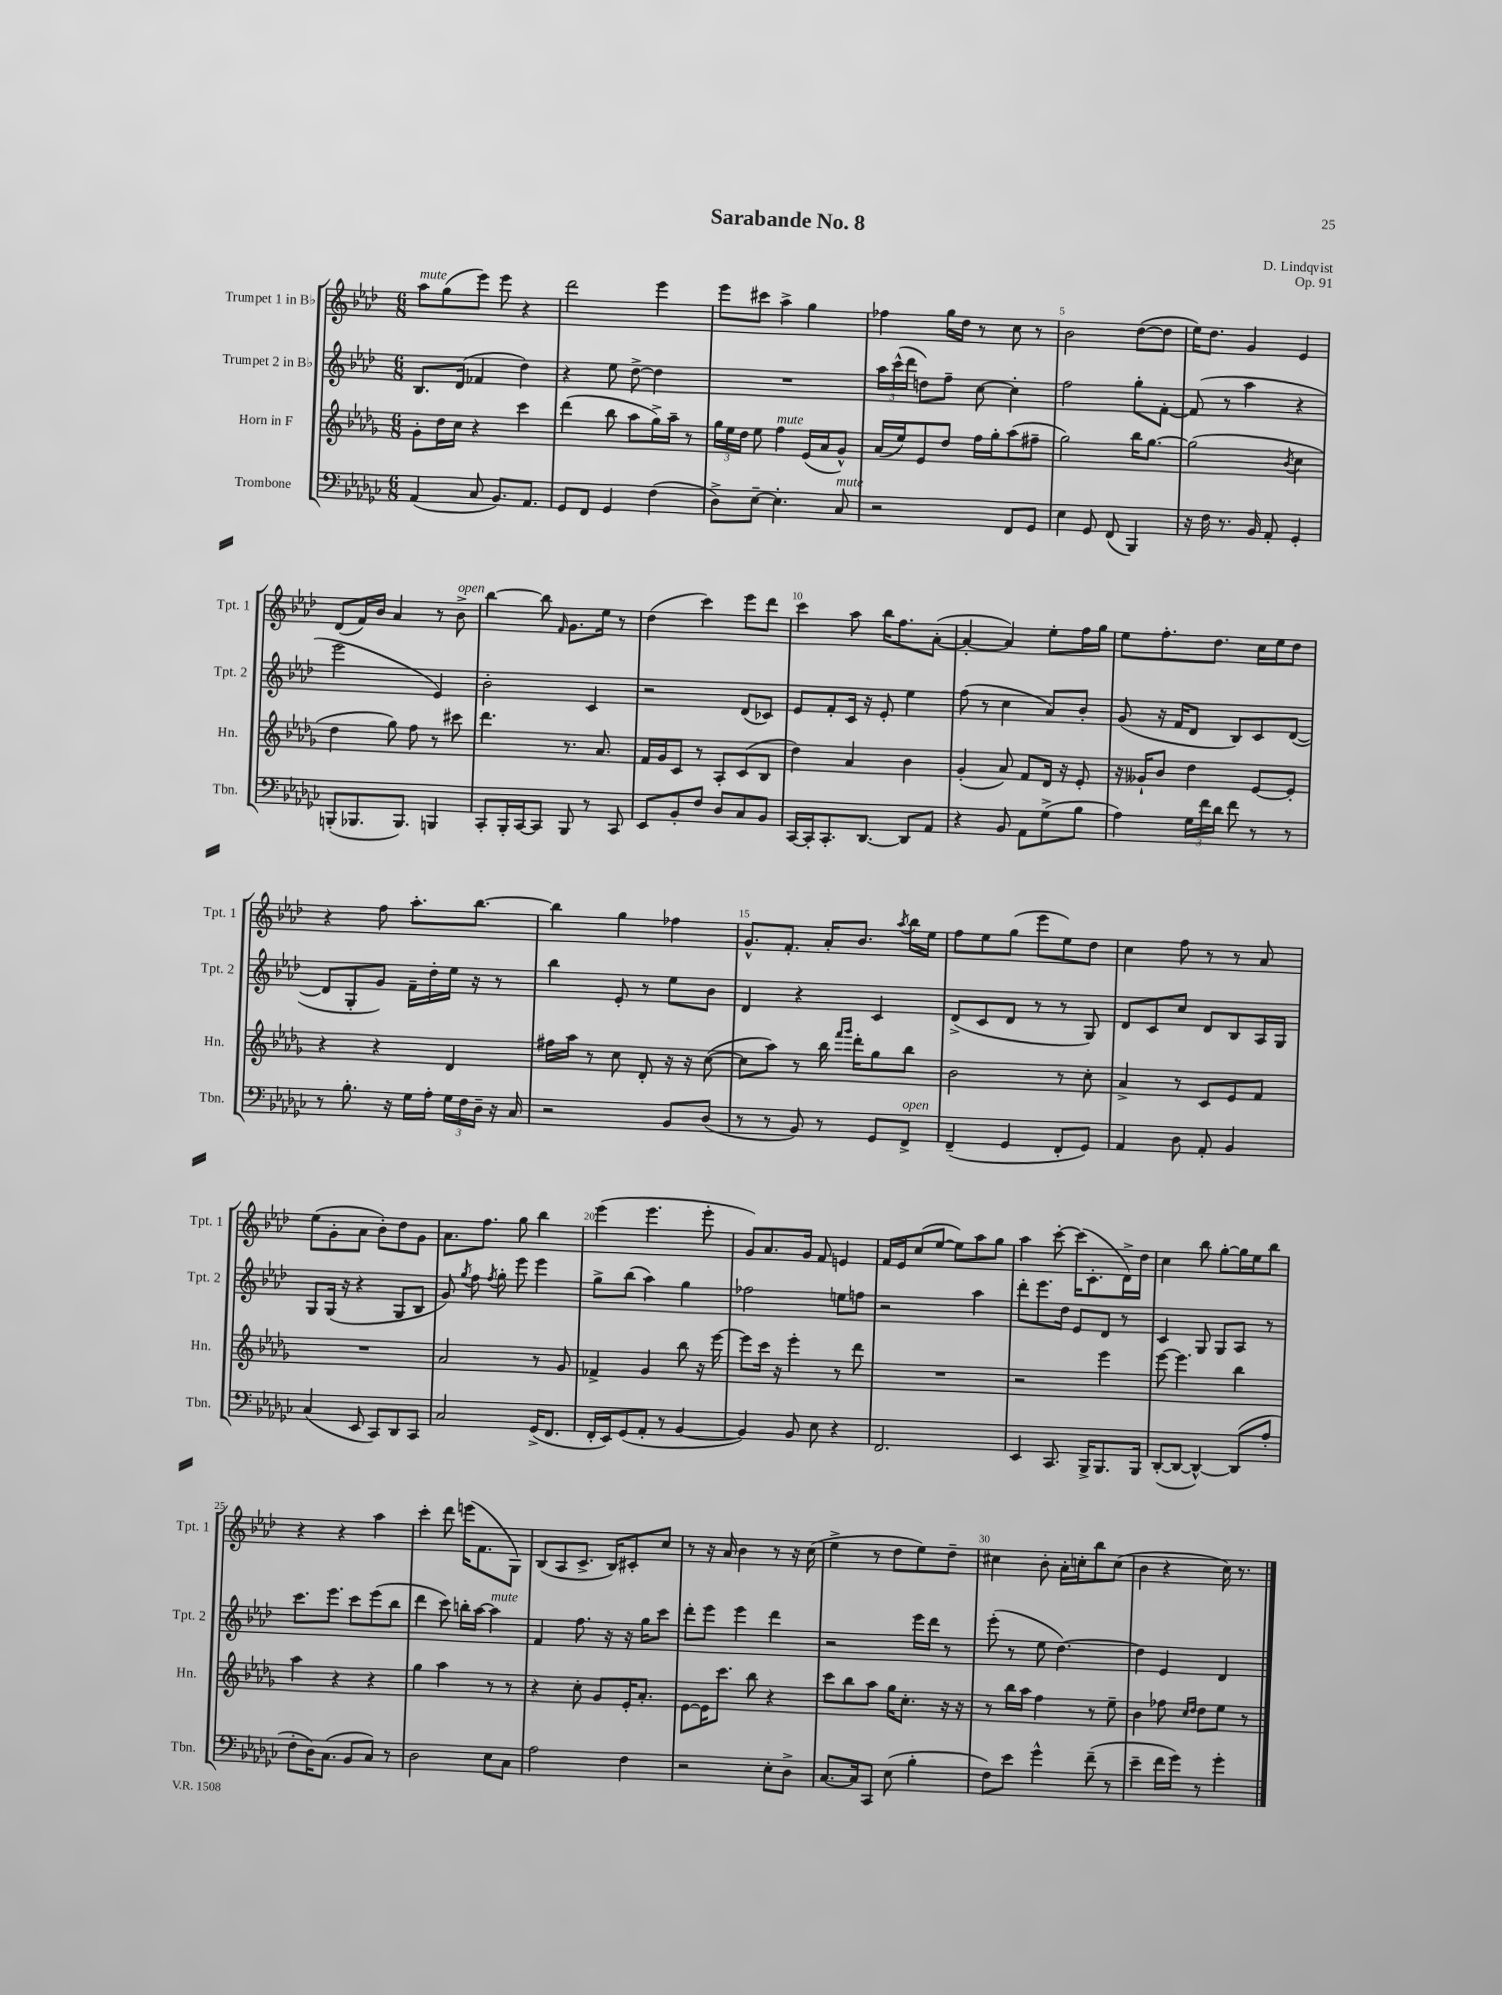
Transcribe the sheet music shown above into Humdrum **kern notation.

**kern	**kern	**kern	**kern
*staff4	*staff3	*staff2	*staff1
*clefF4	*clefG2	*clefG2	*clefG2
*k[b-e-a-d-g-c-]	*k[b-e-a-d-g-]	*k[b-e-a-d-]	*k[b-e-a-d-]
*M6/8	*M6/8	*M6/8	*M6/8
(4AA-	8g-'	8.B-	8aa-
.	16dd-	.	(8gg
.	16cc	(16d-	.
8C-	4r	4f-	8eee-)
8.BB-)	.	.	8eee-
.	4ccc	4dd-)	4r
8.AA-	.	.	.
=	=	=	=
8GG-	(4ddd-	4r	2ddd-
8FF	.	.	.
4GG-	8bb-	8ee-	.
.	8aa-	[8dd-^	.
(4F	16gg-^)	4dd-]	4eee-
.	16aa-~	.	.
.	8r	.	.
=	=	=	=
8D-^)	24gg-	2.r	8eee-
.	24ee-	.	.
.	24dd-	.	.
[8E-~	8ee-	.	8ccc#
4.E-']	4ff	.	4aa-^
.	(16e-	.	4gg
.	16a-	.	.
8C-	8g-^^)	.	.
=	=	=	=
2r	(16a-	24aa-	4ff-
.	.	(24ccc^^	.
.	16ee-)	.	.
.	.	24ddd-	.
.	8e-	8dd)	.
.	8dd-	8ff~	16gg
.	.	.	16dd-
.	16ff	[8cc	8r
.	16gg-'	.	.
8FF	(8aa-	4cc']	8cc
8GG-	8ff#~	.	8r
=	=	=	=
4E-	2gg-)	2ff	2b-
8GG-	.	.	.
(8FF	.	.	.
4BBB-)	16bb-	8gg'	([8dd-
.	[8.gg-	.	.
.	.	[8f'	8dd-]
=	=	=	=
16r	(2gg-]	(8f]	16ee-)
16F	.	.	8.dd-
8.r	.	8r	.
.	.	4aa-	4g
16BB-	.	.	.
8AA-'	.	.	.
.	8qb-	.	.
4GG-'	4cc	4r	4e-
=	=	=	=
(8BBB'	4dd-	2eee-	(8d-
8.BBB-	.	.	16f)
.	.	.	16b-
.	8gg-)	.	4a-
8.BBB-)	.	.	.
.	8ff	.	.
4BBB	8r	4e-)	8r
.	8ccc#	.	8b-^
=	=	=	=
8CC-'	4.ddd-	2b-'	[4bb-
16BBB-'	.	.	.
[16CC-	.	.	.
8CC-]	.	.	8bb-]
.	.	.	16qqf
8BBB-	8.r	.	8.g
8r	.	4c	.
.	8.a-	.	16ee-
8CC-	.	.	8r
=	=	=	=
8EE-	16f	2r	(4dd-
.	16g-	.	.
8BB-'	8c	.	.
8F	8r	.	4ccc)
8D-	8A-'	.	.
8C-	(8c	(8d-	8eee-
8BB-	8B-	8c-)	8ddd-
=	=	=	=
[16CC-	4dd-)	8e-	4ccc
16CC-']	.	.	.
8.CC-'	.	8f'	.
.	4a-	16c	8aa-
[8.DD-	.	16r	.
.	.	8e-'	16bb-
.	.	.	8.ff
8DD-]	4b-	4ee-	.
8AA-	.	.	([8a-'
=	=	=	=
4r	(4g-'	(8ff	4a-'_
.	.	8r	.
8BB-	8a-)	4cc	4a-])
8AA-	8f	.	.
(8G-^	16d-	8a-)	8ee-'
.	16r	.	.
8B-	8e-'	8b-'	16ff
.	.	.	16gg
=	=	=	=
4A-)	16r	(8g	8ee-
.	16g--`	.	.
.	8b-	16r	8.ff'
.	.	16f	.
24G-	4dd-	8d-	.
24f	.	.	.
.	.	.	8.dd-
24d-	.	.	.
8f	.	8B-)	.
8r	[8e-	8c	16cc
.	.	.	16ee-
8r	8e-']	([8d-	8dd-
=	=	=	=
8r	4r	8d-]	4r
8.B-'	.	8G'	.
.	4r	8g)	8ff
16r	.	.	.
16G-	.	16f~	8.aa-'
16A-'	.	16dd-'	.
24G-	4d-	16ee-	.
24F	.	.	.
.	.	16r	[8.bb-
24D-~	.	.	.
16r	.	8r	.
16C-	.	.	.
=	=	=	=
2r	16ff#	4bb-	4bb-]
.	16aa-	.	.
.	8r	.	.
.	8cc	8e-'	4gg
.	8d-'	8r	.
8BB-	16r	8ee-	4ff-
.	16r	.	.
(8D-	([8cc	8b-	.
=	=	=	=
8r	8cc]	4d-	8.g^^
8r	8aa-)	.	.
.	.	.	8.f'
8BB-)	8r	4r	.
8r	16bb-	.	16a-'
.	16qqfff	.	.
.	16qqggg-	.	.
.	16ddd-'	.	8.b-
8GG-	8gg-	4c	.
.	.	.	8qaa-
8FF^	8bb-	.	16bb-
.	.	.	16ee-
=	=	=	=
(4FF~	2b-	(8d-^	8ff
.	.	8c	8ee-
4GG-	.	8d-	(8gg
.	.	8r	8eee-
8FF'	8r	8r	8ee-)
8GG-)	8cc'	8G)	8dd-
=	=	=	=
4AA-	4a-^	8d-	4cc
.	.	8c	.
8D-	8r	8cc	8ff
8AA-'	8c	8d-	8r
4BB-	8e-	8B-	8r
.	8f	16A-	8a-
.	.	16G	.
=	=	=	=
(4C-	2.r	8G	(8ee-
.	.	(16G	8g'
.	.	16r	.
8EE-	.	4r	8a-
8CC-)	.	.	8b-')
8DD-	.	8G	8dd-
8CC-	.	8B-	8g
=	=	=	=
2C-	2a-	8g)	8.a-
.	.	8qgg	.
.	.	8ff	.
.	.	.	8.ff
.	.	8qff	.
.	.	8gg'	.
.	.	8eee-	8gg
(16GG-^	8r	4eee-	4bb-
8.FF	.	.	.
.	8g-	.	.
=	=	=	=
16FF'	4f-^	8gg^	(4eee-
16EE-)	.	.	.
(8GG-	.	(8bb-	.
8AA-'	4g-	4aa-)	4.eee-
8r	.	.	.
[4BB-	8bb-	4gg	.
.	16r	.	8eee-'
.	[16eee-	.	.
=	=	=	=
4BB-])	8eee-]	2ff-	8g)
.	16ccc	.	8.a-
.	16r	.	.
8BB-	4eee-'	.	.
.	.	.	16g
8E-	.	.	8f
4r	8r	8ee	4e
.	8ddd-	8ff	.
=	=	=	=
2.FF	2.r	2r	16f
.	.	.	16e-
.	.	.	(8cc
.	.	.	[8ee-
.	.	.	8ee-])
.	.	4aa-	8aa-
.	.	.	8gg
=	=	=	=
4EE-	2r	8ddd-'	4aa-
.	.	8.eee-	.
8.CC-	.	.	[8ccc'
.	.	16dd-	.
.	.	8e-	(16ccc]
16BBB-^	.	.	8.c'
8.BBB-	4eee-	8d-	.
.	.	8r	16d-^)
16BBB-	.	.	16dd-
=	=	=	=
([8DD-'	[8eee-	4c	4cc
8DD-_	4.eee-]	.	.
4DD-^^_)	.	8G	8bb-
.	.	8G	[8gg'
(8DD-]	4bb-	8A-	16gg]
.	.	.	16ee-
8A-'	.	8r	8bb-
=	=	=	=
8F'	4aa-	8.ccc	4r
16D-)	.	.	.
(8.C-	.	8.eee-	.
.	4r	.	4r
8BB-	.	8ccc	.
8C-)	4r	(8eee-	4aa-
8r	.	8bb-	.
=	=	=	=
2D-	4gg-	4ddd-	4ccc'
.	4aa-	8ccc)	8ddd-
.	.	16bb'	(16eee
.	.	[16aa-	8.f
8E-	8r	4aa-]	.
8C-	8r	.	8G)
=	=	=	=
2A-	4r	4f	(8B-
.	.	.	8A-
.	8cc'	8.ff	8.c^
.	8g-	.	.
.	.	16r	16B-)
4F	16e-'	16r	8c#'
.	8.a-'	16gg	.
.	.	8ccc	8cc
=	=	=	=
2r	[8e-	8ddd-'	8r
.	16e-]	8eee-	16r
.	8.ccc	.	16a-
.	.	4eee-	4b-
.	8bb-	.	.
8E-'	4r	4ddd-	8r
8D-^	.	.	16r
.	.	.	(16cc
=	=	=	=
[8.C-	8ccc	2r	4ee-^
.	8bb-	.	.
16C-]	.	.	.
8CC-	8aa-	.	8r
(8E-	16gg-	.	8dd-
.	8.cc'	.	.
4B-'	.	16eee-	8ee-)
.	.	16ddd-	.
.	16r	8r	8dd-~
.	16r	.	.
=	=	=	=
8F)	8r	(8eee-'	4cc#
8e-	16bb-	8r	.
.	16aa-	.	.
4g-^^	4ff	8ee-	8b-'
.	.	[4.dd-)	16a-'
.	.	.	16cc'
(8f~	8r	.	8bb-
8r	8ee-~	.	(8cc
=	=	=	=
4e-~	4b-	4dd-]	4b-
16f	8ff-	4e-	4r
16g-)	.	.	.
.	16qqcc	.	.
.	16qqdd-	.	.
8r	8dd-	.	.
4g-'	8ee-	4d-	16cc)
.	.	.	8.r
.	8r	.	.
==	==	==	==
*-	*-	*-	*-
